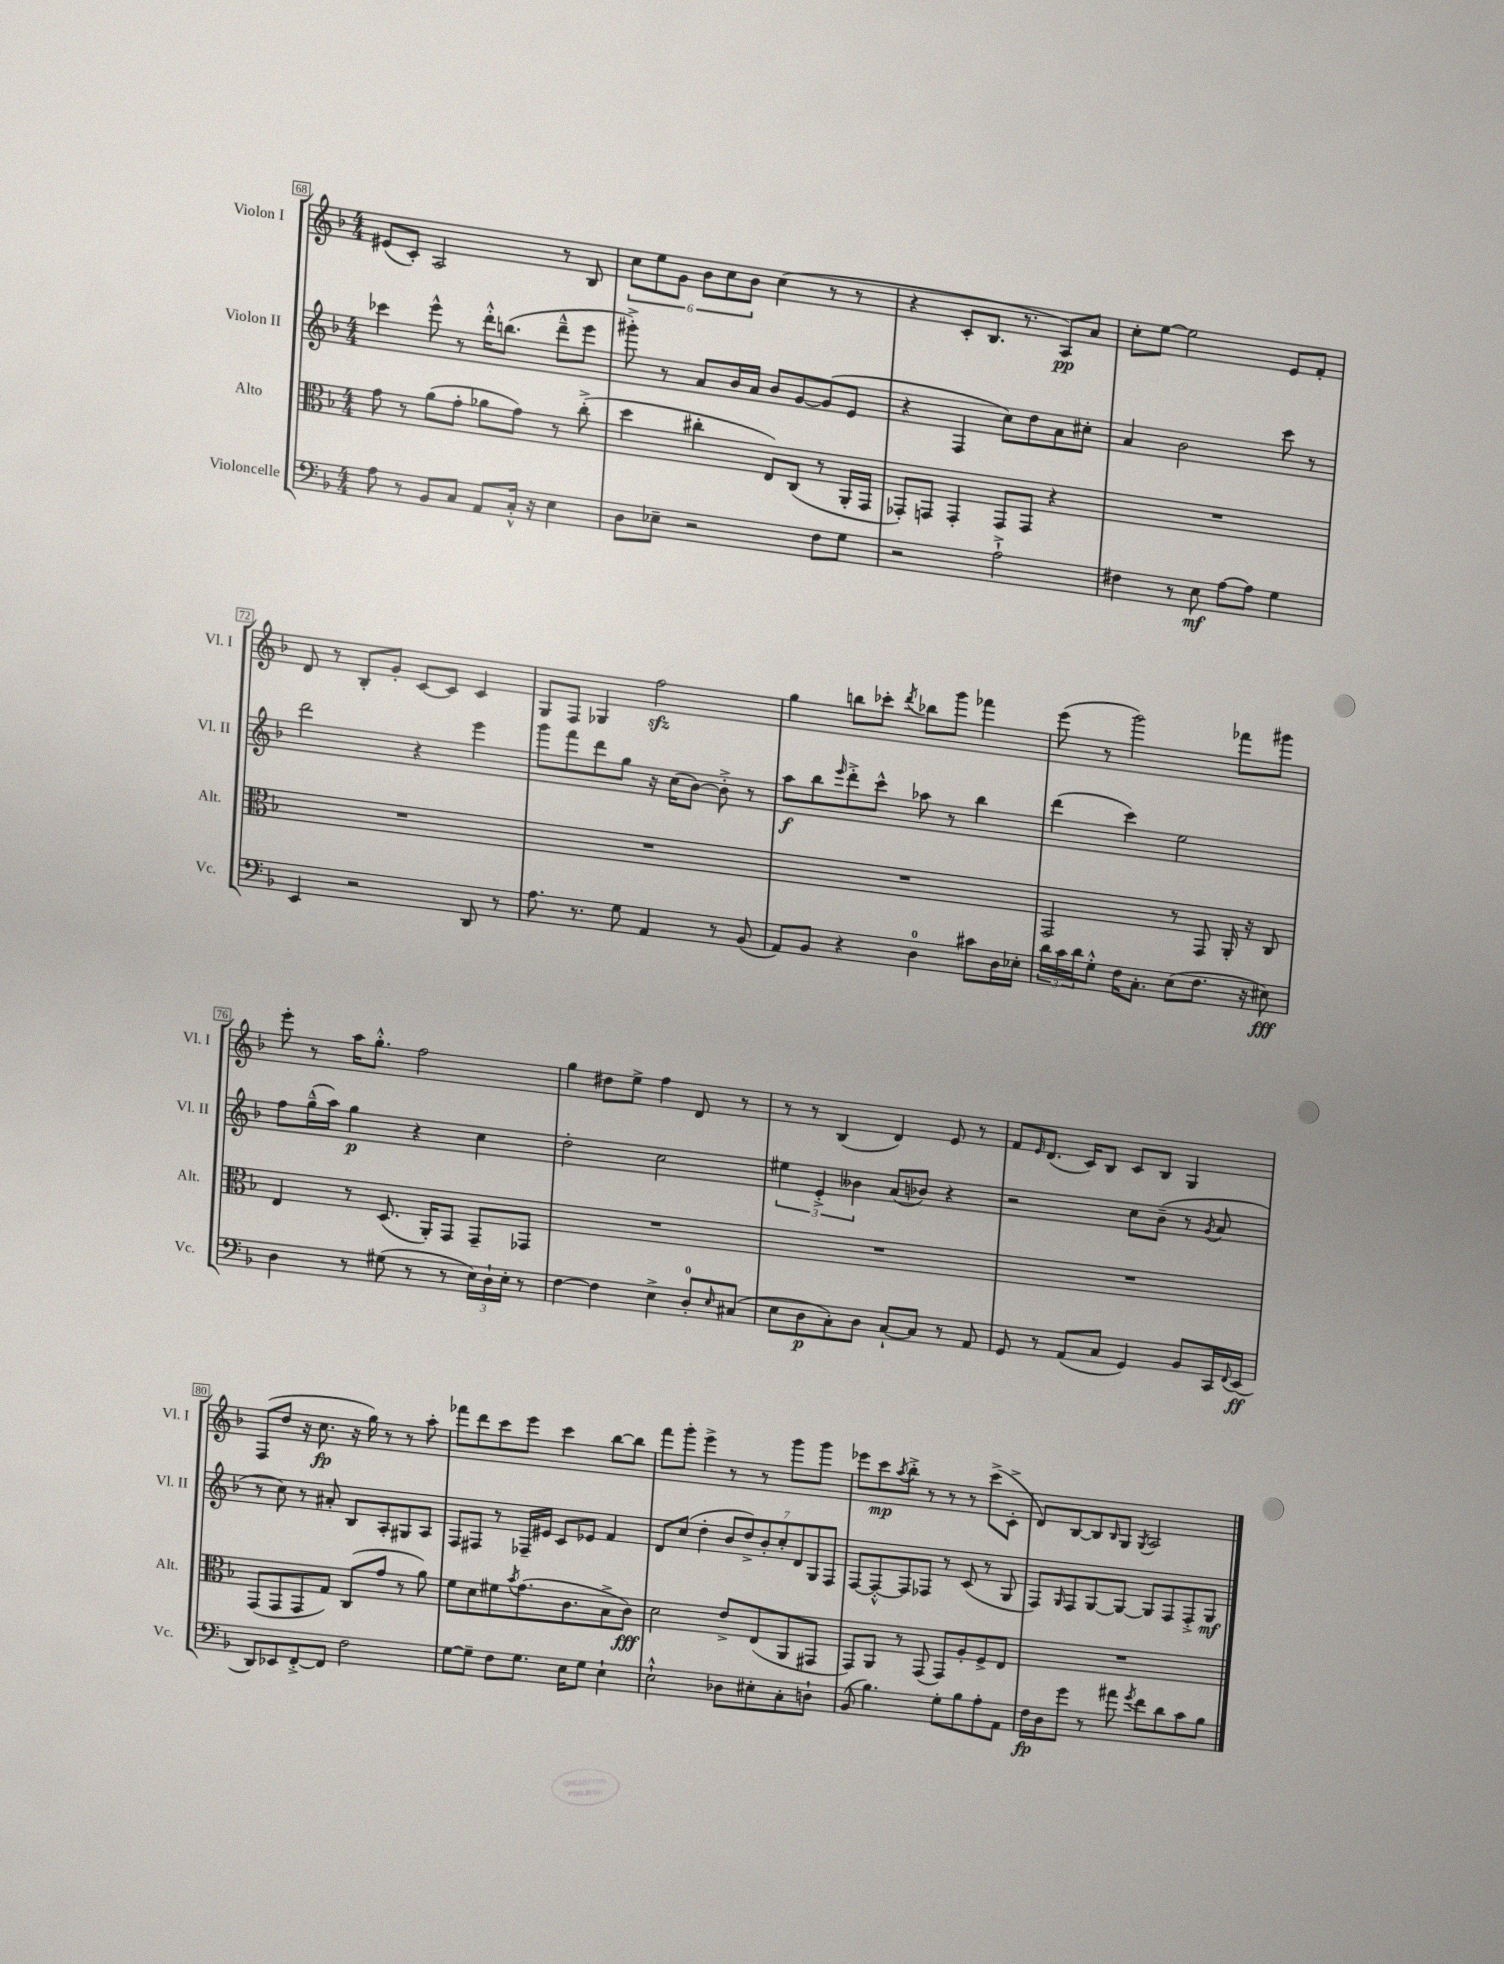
<<
\new StaffGroup <<
\new Staff = "s0" \with { instrumentName = "Violon I" shortInstrumentName = "Vl. I" } {
    \clef treble \key f \major \numericTimeSignature \time 4/4
    eis'8( c'8-.) a2 r8 bes8 |
    \tuplet 6/4 { c''8 e''8 g'8 bes'8 c''8 bes'8 } c''4( r8 r8 |
    r4 c'8-. bes8. r8. a8\pp) a'8 |
    c''8-. e''8~ e''2 e'8 f'8-. |
    d'8 r8 bes8-. g'8-. c'8~ c'8 c'4 |
    g8 f8 ges4 f''2\sfz |
    g''4 b''8 ces'''8-. \acciaccatura { d'''8 } bes''8 g'''8 fes'''4 |
    e'''8( r8 g'''2) fes'''8 gis'''8 |
    e'''8-. r8 a''16 g''8.-.-^ f''2 |
    g''4 dis''8 e''8-> f''4 d'8 r8 |
    r8 r8 bes4( d'4) e'8 r8 |
    f'8 \grace { e'16 } d'8.( c'16) bes8 c'8 bes8 g4 |
    f8( d''8 r16 c''8.\fp r16 g''16) r8 r8 a''8-. |
    fes'''8 d'''8 c'''8 e'''8 c'''4 bes''8~ bes''8 |
    f'''8 g'''8-. e'''4-> r8 r8 g'''8 g'''8 |
    ees'''8 c'''8\mp \acciaccatura { a''8 } bes''8-.-> r8 r8 r8 c'''8->( c'8-.-> |
    d'8) bes8~ bes8 \grace { bes16 } g8 \acciaccatura { g8 } a2 \bar "|." |
}
\new Staff = "s1" \with { instrumentName = "Violon II" shortInstrumentName = "Vl. II" } {
    \clef treble \key f \major \numericTimeSignature \time 4/4
    ces'''4 e'''8-^ r8 d'''16-.-^ b''8.( d'''8---^ e'''8 |
    gis'''8-.->) r8 a'8 bes'16 a'16 bes'8 g'8~ g'8( e'8 |
    r4 f4 c''8) d''8 a'8 cis''8-. |
    a'4 bes'2 c'''8 r8 |
    d'''2 r4 e'''4 |
    g'''8 f'''8 d'''8 g''8 r16 c''16( bes'8~) bes'8-.-> r8 |
    a''8\f bes''8 \grace { e'''16 } d'''8-.-> c'''8-^ aes''8 r8 bes''4 |
    d'''4( c'''4) e''2 |
    f''8 g''16---^( a''16) g''4\p r4 c''4 |
    d''2-. c''2 |
    \tuplet 3/2 { eis''4 e'4-.-> beses'4 } a'8( bes'8) r4 |
    r2 c''8 bes'8--( r8 \acciaccatura { g'8 } a'8 |
    r8 c''8) r8 ais'8-. bes8 a8-. gis8 a8 |
    f8 fis8 r8 fes16-- eis'16 c'8 ees'8 f'4 |
    d'8 c''8( d''4-. \tuplet 7/4 { bes'8 d''8->) bes'8-. c''8-. d'8 g8 f8 } |
    f8~ f8~-.-^ f8 fes8 r8 c'8( r8 g8 |
    f8) \grace { g16 } f8 g8~ g8~ g8 f8 f8-.-> g8\mf \bar "|." |
}
\new Staff = "s2" \with { instrumentName = "Alto" shortInstrumentName = "Alt." } {
    \clef alto \key f \major \numericTimeSignature \time 4/4
    g'8 r8 a'8( g'8-. aes'8 g'8) r8 c''8-.->( |
    d''4 cis''4-. e8) c8( r8 a,16-. g,16 |
    ges,8-.) g,8 g,4-. g,8 g,8 r4 |
    R1 |
    R1 |
    R1 |
    R1 |
    g,2 r8 g,8 a,16-. r16 c8 |
    e4 r8 d8.( a,16-.) g,8 g,8-- ges,8 |
    R1 |
    R1 |
    R1 |
    g,8( g,8 g,8 g8) c8( g'8 r8 a'8) |
    f'8 d'8 fis'8 \acciaccatura { bes'8 } g'8.( c'8. bes8-> c'8\fff) |
    d'2 e'8-> e8( a,8 gis,8 |
    g,8) a,8 r8 g,8( g,8) a8-. f8-> e8 |
    R1 \bar "|." |
}
\new Staff = "s3" \with { instrumentName = "Violoncelle" shortInstrumentName = "Vc." } {
    \clef bass \key f \major \numericTimeSignature \time 4/4
    a8 r8 bes,8 c8 a,8 c16-.-^ r16 e4 |
    d8 ees8-- r2 f8 g8 |
    r2 a2-!-> |
    fis4 r8 e8\mf a8~ a8 g4 |
    e,4 r2 d,8 r8 |
    a8. r8. g8 a,4 r8 bes,8( |
    a,8) bes,8 r4 d4-0 cis'8 d16 ees16-. |
    \tuplet 3/2 { d'16 c'16 d'16 } g8-.-^ f16 c8.-. e8( f8. r16 eis8\fff) |
    d4 r8 gis8( r8 r8 \tuplet 3/2 { e16) d16-! e16-. } r8 |
    f4~ f4 e4-> d8-0-. \grace { e16 } cis8( |
    e8 d8\p c8-.) d8 c8~-! c8 r8 a,8 |
    g,8 r8 a,8( c8 g,4) bes,8 c,16 \appoggiatura { f,8 } e,16\ff( |
    d,8) ees,8 f,8~-.-> f,8 f2 |
    g8~ g8-- f8 g8. e16 g8 e4-! |
    e2-!-^ des8 eis8-. c8-. d8-! |
    bes,8( bes4.) g8-. bes8 a8-. a,8 |
    f16\fp d16 g'8 r8 ais'8 \acciaccatura { g'8 } f'8 d'8 c'8 bes8 \bar "|." |
}
>>
>>
\layout { \context { \Score currentBarNumber = #68 \override BarNumber.stencil = #(make-stencil-boxer 0.1 0.3 ly:text-interface::print) } }
